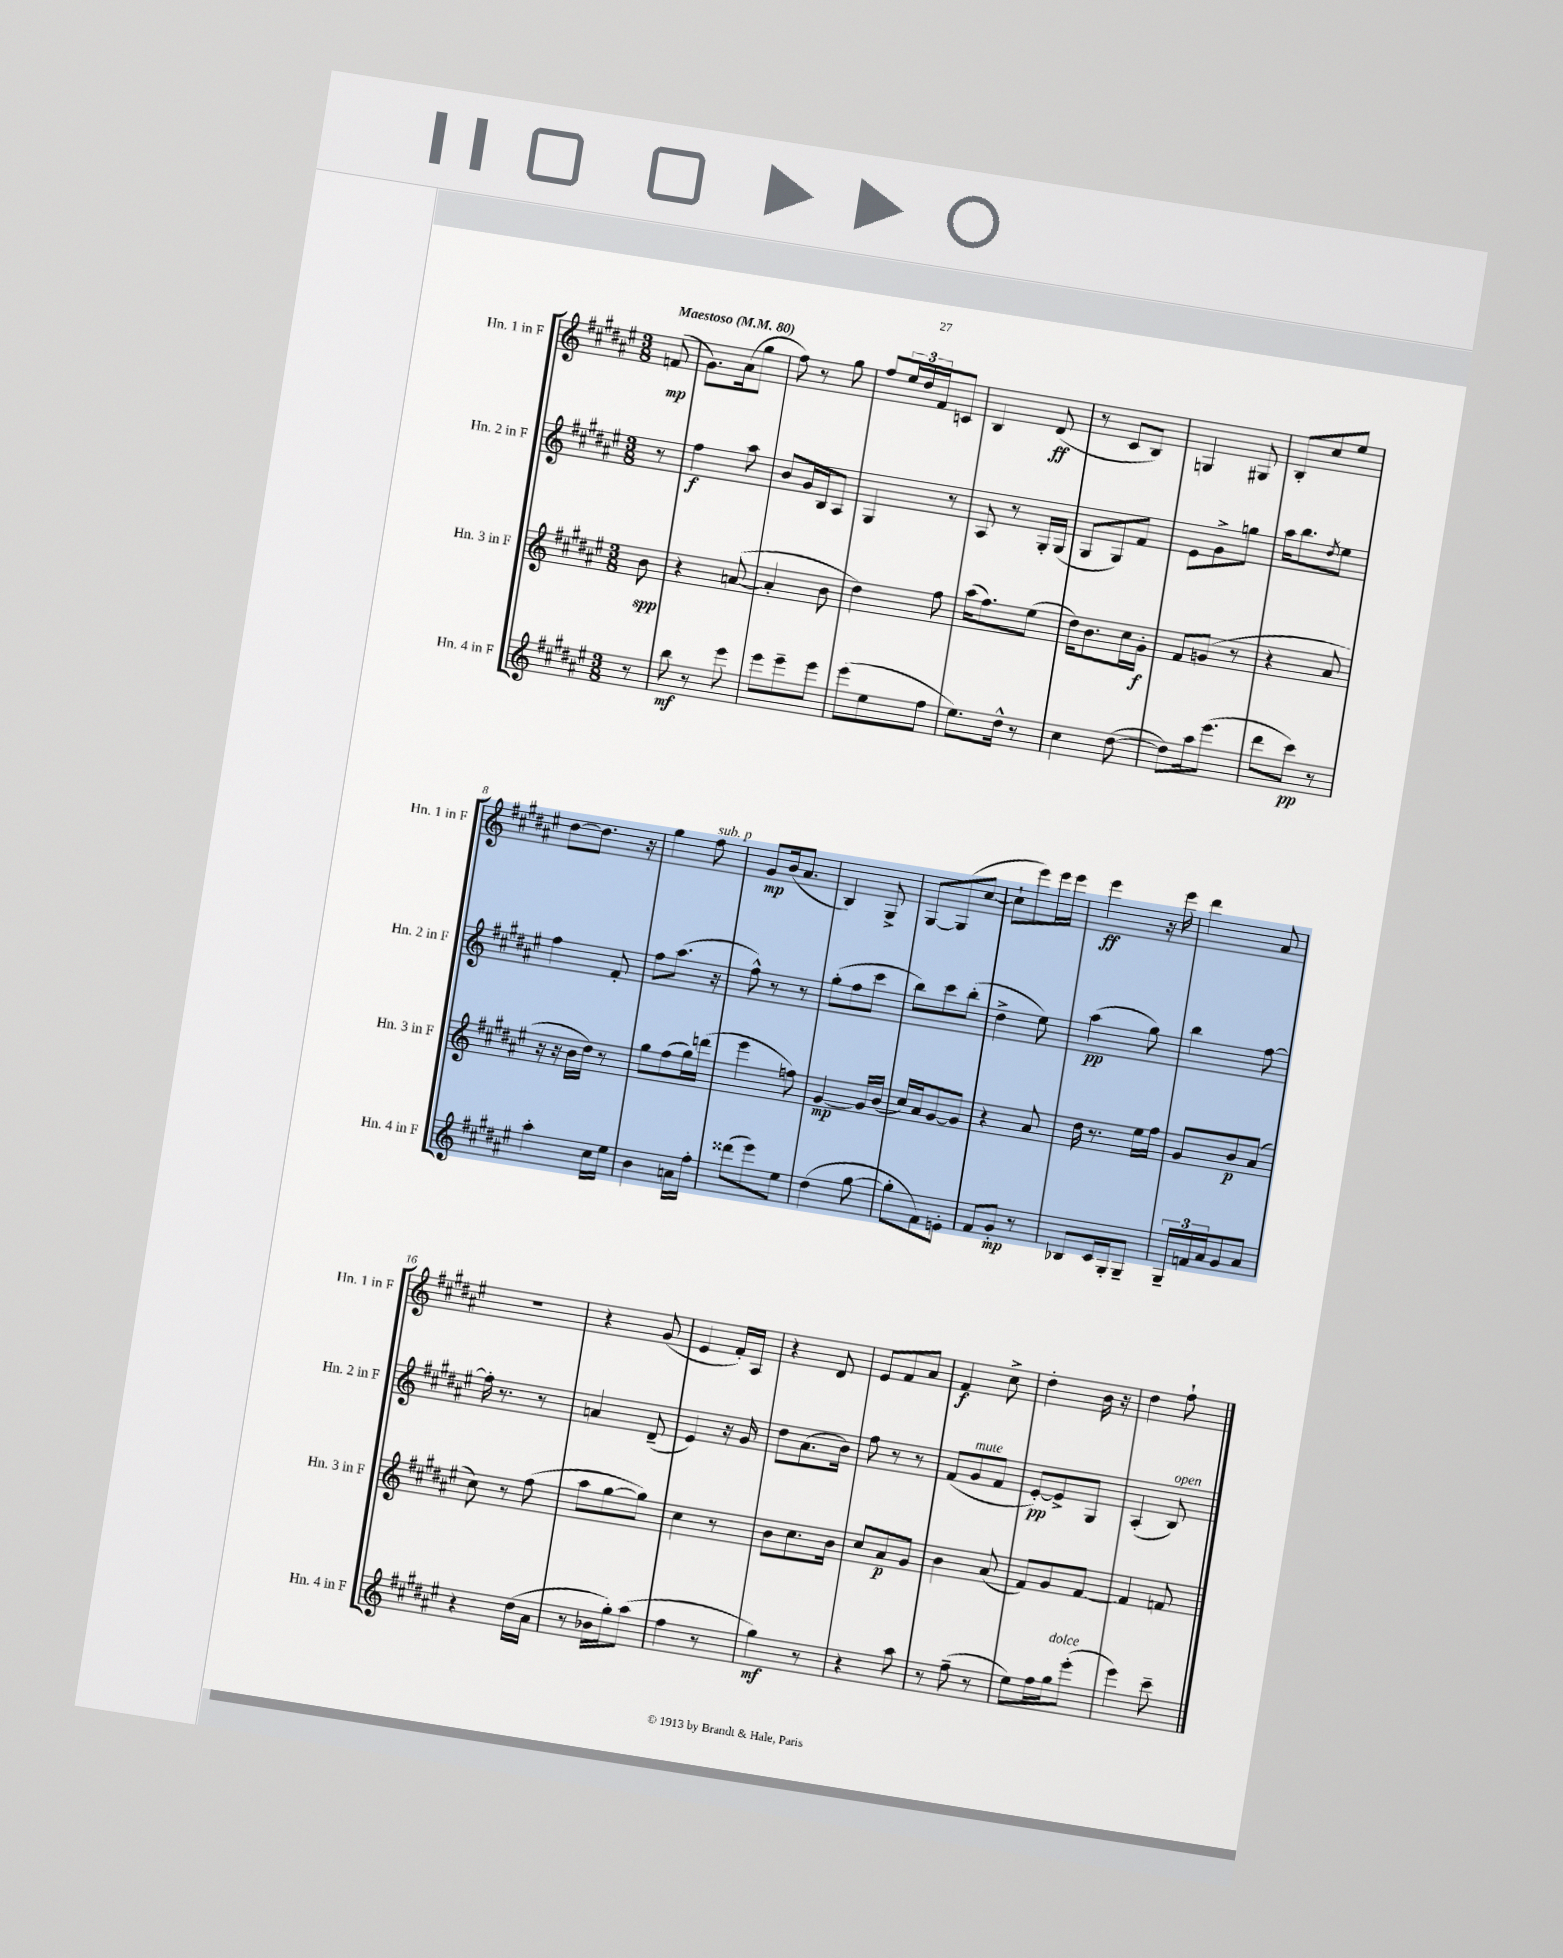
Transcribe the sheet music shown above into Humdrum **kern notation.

**kern	**kern	**kern	**kern
*staff4	*staff3	*staff2	*staff1
*clefG2	*clefG2	*clefG2	*clefG2
*k[f#c#g#d#a#e#]	*k[f#c#g#d#a#e#]	*k[f#c#g#d#a#e#]	*k[f#c#g#d#a#e#]
*M3/8	*M3/8	*M3/8	*M3/8
*MM80	*MM80	*MM80	*MM80
8r	8b\	8r	(8f/
=	=	=	=
8bb\	4r	4ff#\	8.g#\L)
8r	.	.	.
.	.	.	(16a#\k
8eee#\	([8a/	8aa#\	8gg#\J
=	=	=	=
8eee#\L	4a'/]	8b/L	8ff#\)
8eee#~\	.	16g#/L	8r
.	.	16B/J	.
8eee#\J	8b\	8A#/J	8gg#\
=	=	=	=
(8eee#\L	4dd#\)	4G#/	8ff#/L
8ee#\	.	.	24ee#/L
.	.	.	24dd#/
.	.	.	24f#/J
8ff#\J	8ff#\	8r	8c/J
=	=	=	=
8.ee#\L)	(16aa#\LK	8A#/	4B/
.	8.ff#\)	.	.
.	.	8r	.
16dd#^^\Jk	.	.	.
8r	(8ee#\J	16G#'/LL	(8d#/
.	.	(16G#/JJ	.
=	=	=	=
4cc#\	16dd#\LK)	8G#/L	8r
.	8.b\	.	.
.	.	8G#/)	8c#/L
([8dd#\	16cc#\L	8f#/J	8B/J)
.	16g#'\JJ	.	.
=	=	=	=
8dd#\]L)	8f#/L	8e#\L	4G/
16aa#\k	(8g/J	8g#^\	.
(8.eee#\J	.	.	.
.	8r	8gg\J	8G#/
=	=	=	=
8ddd#\L	4r	16aa#\LK	8B'/L
.	.	8.bb\	.
8ccc#\J)	.	.	8cc#/
.	.	8qdd#/	.
8r	8a#/	8ee#\J	8ee#/J
=	=	=	=
4aa#'\	16r	4ff#\	[8dd#\L
.	16r	.	.
.	16b\LL	.	8.dd#\]J
.	16dd#\JJ)	.	.
16cc#\LL	8r	8f#'/	.
16ee#\JJ	.	.	16r
=	=	=	=
4b\	8gg#\L	8ff#\L	4gg#\
.	(8ff#\	(8.aa#\J	.
16a\LL	16gg#\L)	.	8ff#\
16ff#'\JJ	(16ddd\JJ	16r	.
=	=	=	=
(8ddd##\L	4eee#\	8ff#^^\)	8g#/L
8eee#\)	.	8r	(16b/k
.	.	.	8.a#/J
8ee#\J	8ff\)	8r	.
=	=	=	=
(4dd#\	[4g#/	(8gg#'\L	4B/)
.	.	8ff#\	.
[8gg#\	16g#/]LL	8ccc#\J	8G#^/
.	(16b/JJ	.	.
=	=	=	=
8gg#'\]L	16cc#/LL)	8bb\L)	[8G#/L
.	16a#/J	.	.
8f#\)	[8g#/	8ccc#\	(8G#/]
8e'\J	8g#/]J	(8bb'\J	[8cc#/J
=	=	=	=
8f#/L	4r	4dd#^\	8cc#`\]L
8g#'/J	.	.	8eee#\)
8r	8a#/	8ee#\)	16eee#\L
.	.	.	16eee#\JJ
=	=	=	=
8B-/L	16dd#\	(4aa#\	4eee#\
.	8.r	.	.
16c#/L	.	.	.
16G#'/J	.	.	.
8G#~/J	16ee#\LL	8gg#\)	16r
.	16ff#\JJ	.	16eee#\
=	=	=	=
24G#~/LL	8g#/L	4bb\	4ddd#\
24f/	.	.	.
24a#/J	.	.	.
8g#/	8b/	.	.
8a#/J	(8a#/J	[8ff#\	8a#/
=	=	=	=
4r	8cc#\)	16ff#'\]	4.r
.	.	8.r	.
.	8r	.	.
(16dd#\LL	(8ff#\	8r	.
16a#\JJ	.	.	.
=	=	=	=
8r	8aa#\L	4a/	4r
16b-\LL	[8gg#\	.	.
16gg#'\J)	.	.	.
(8aa#\J	8gg#\]J)	(8d#~/	(8g#/
=	=	=	=
4ff#\	4cc#\	4e#/)	4e#/
8r	8r	16r	16f#'/LL)
.	.	16g#/	16A#/JJ
=	=	=	=
4gg#\)	8b\L	8dd#\L	4r
.	8.cc#\	(8.a#\	.
8r	.	.	8d#/
.	16b\Jk	16b\Jk)	.
=	=	=	=
4r	8cc#/L	8ff#\	8e#/L
.	8a#/	8r	8f#/
8aa#\	8g#/J	8r	8a#/J
=	=	=	=
8r	4b\	(8f#/L	4f#/
(8ff#~\	.	8g#/	.
8r	(8a#/	8f#/J	8cc#^\
=	=	=	=
8ee#\L)	8f#/L)	[8e#'/L)	4dd#'\
16ff#\L	8g#/	8e#^/]	.
16gg#\J	.	.	.
(8eee#'\J	[8f#/J	8G#/J	16b\
.	.	.	16r
=	=	=	=
4eee#\)	4f#/]	(4A#'/	4dd#\
8ccc#~\	8f/	8B/)	8ff#`\
==	==	==	==
*-	*-	*-	*-
